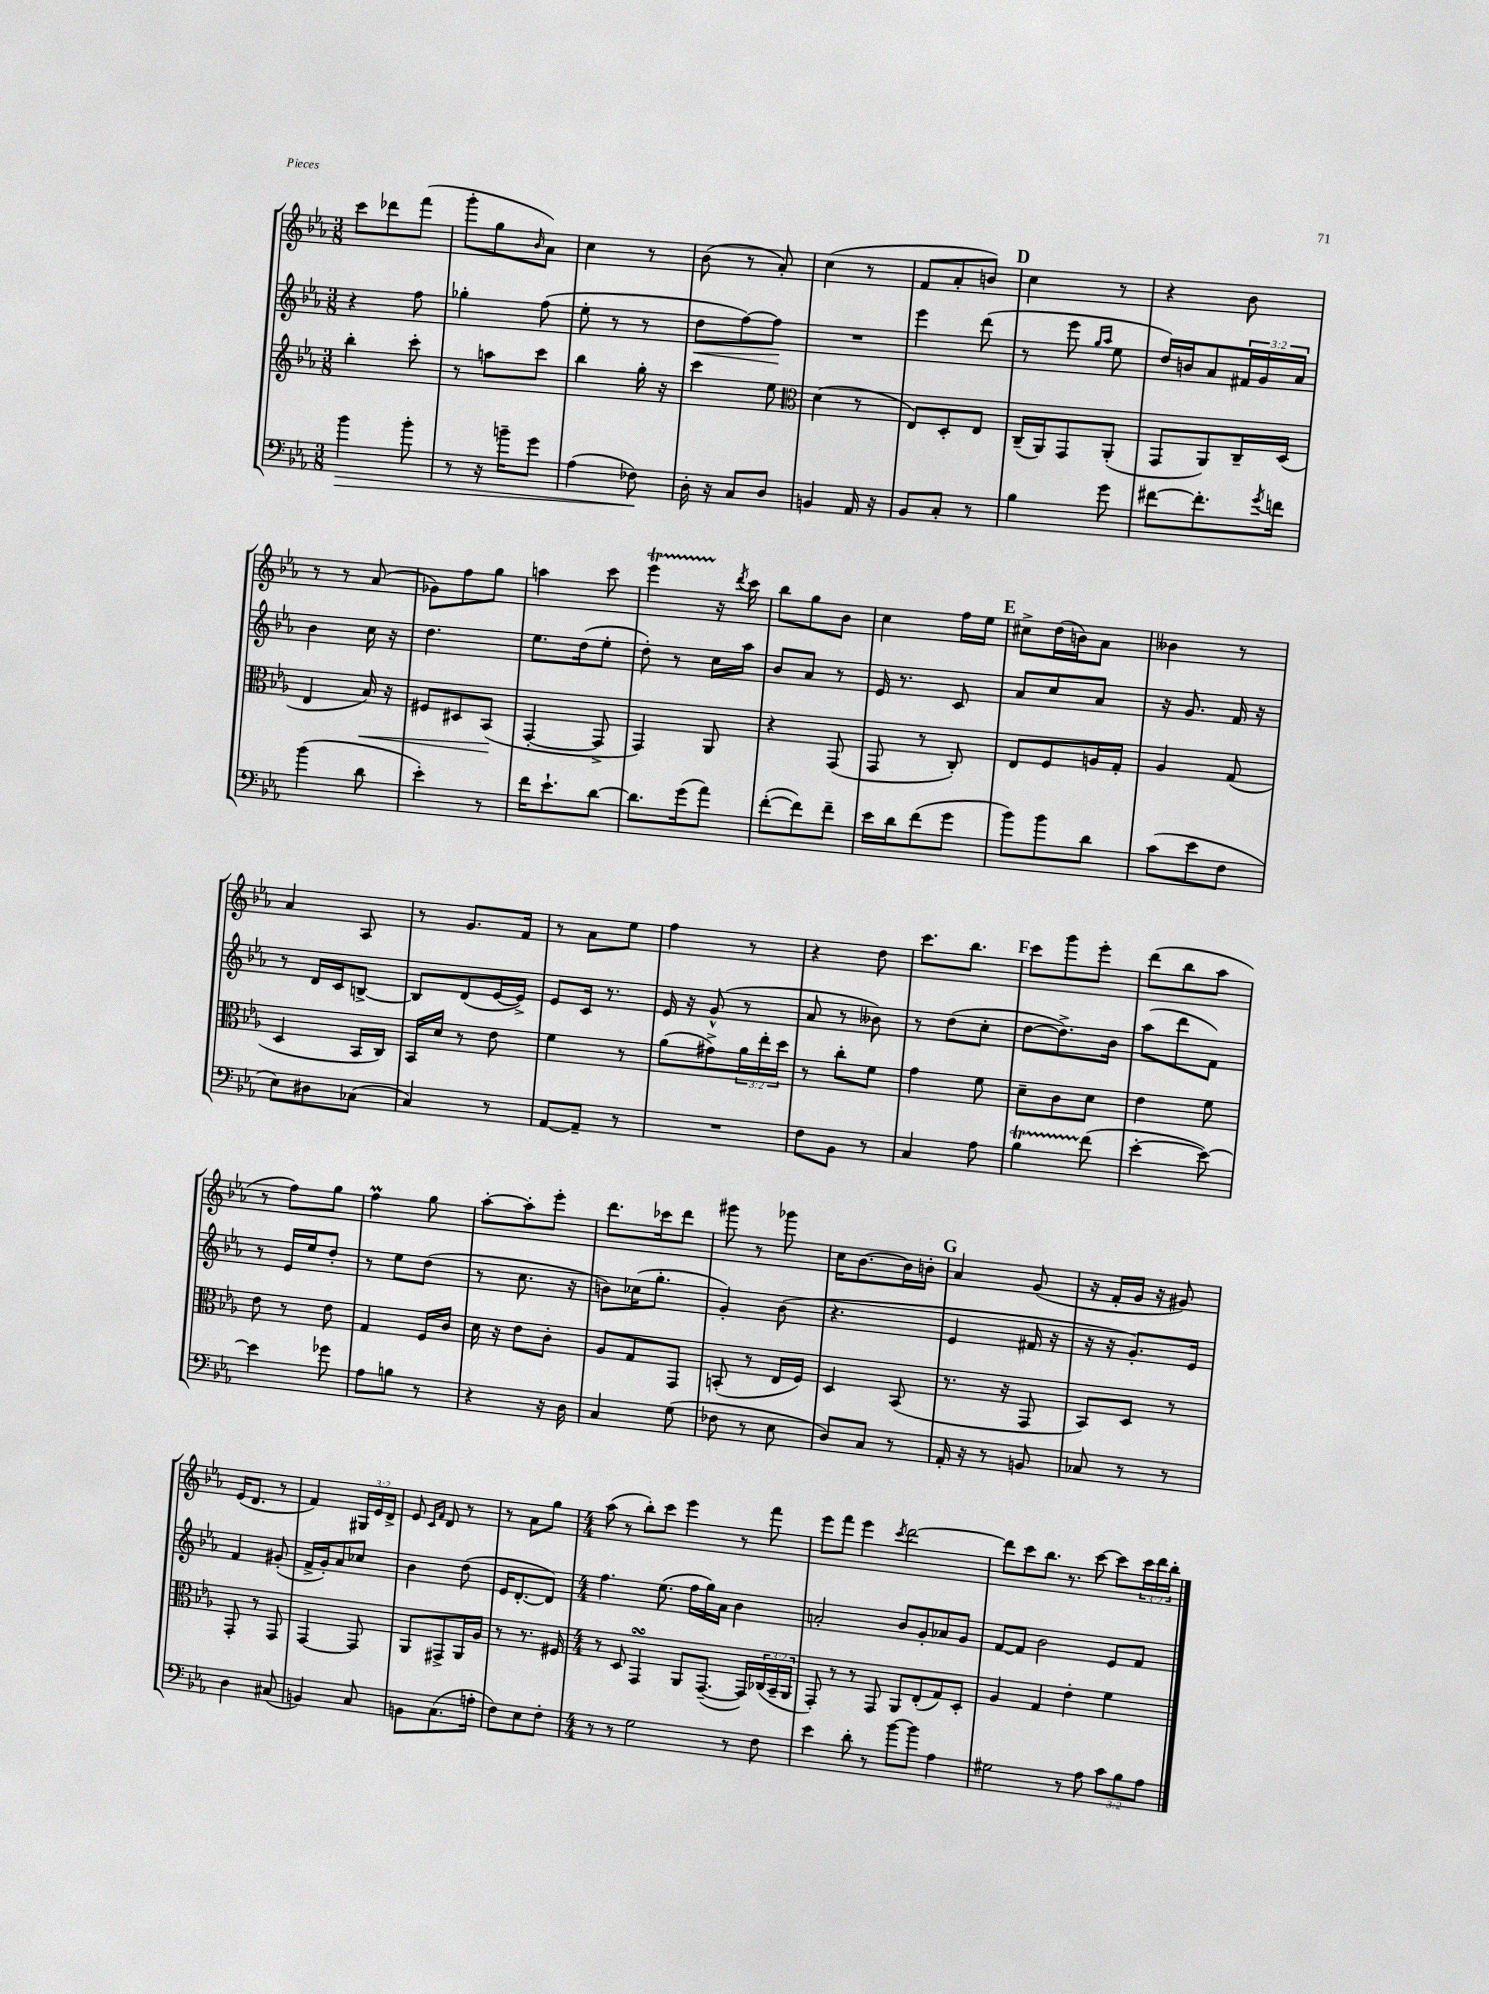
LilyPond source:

<<
\new StaffGroup <<
\new Staff = "s0" {
    \clef treble \key ees \major \numericTimeSignature \time 3/8 \override Staff.TupletNumber.text = #tuplet-number::calc-fraction-text
    c'''8 des'''8 f'''8( |
    g'''8-. g''8 \grace { bes'16 } aes'8) |
    c''4 r8 |
    bes'8( r8 aes'8-.) |
    c''4( r8 |
    f'8 aes'8-. b'8) |
    \mark \markup { \bold "D" } c''4 r8 |
    r4 bes'8 |
    r8 r8 aes'8( |
    ges'8) f''8 g''8 |
    a''4 c'''8 |
    ees'''4\startTrillSpan r16\stopTrillSpan \acciaccatura { d'''8 } c'''16 |
    bes''8 g''8 bes'8 |
    c''4 f''16 ees''16 |
    \mark \markup { \bold "E" } cis''8-> d''16( b'16) aes'8 |
    beses'4 r8 |
    aes'4 aes8 |
    r8 g'8. f'16 |
    r8 aes'8 ees''8 |
    f''4 r8 |
    r4 d''8 |
    c'''8. bes''8. |
    \mark \markup { \bold "F" } c'''8 g'''8 ees'''8-. |
    d'''8( bes''8 aes''8 |
    r8 f''8) g''8 |
    f''4\prall g''8 |
    aes''8~-. aes''8-. ees'''8-. |
    d'''8. ces'''16 d'''8 |
    gis'''8 r8 ges'''8 |
    c''16 bes'8.~ bes'16 b'16-. |
    \mark \markup { \bold "G" } aes'4 g'8( |
    r16 f'16-. g'16 r16 gis'8) |
    ees'16( d'8. r8 |
    f'4) \tuplet 3/2 { gis16 ees'16 d'16-> } |
    ees'8 \grace { c'16 f'16 } d'8 r8 |
    r8 aes'8 g''8 |
    \numericTimeSignature \time 4/4 aes''8( r8 bes''8-.) c'''8 ees'''4 r8 f'''8 |
    ees'''8 f'''8 ees'''4 \acciaccatura { c'''8 } d'''2~ |
    d'''8 c'''8 bes''8. r8. c'''8~ c'''8 \tuplet 3/2 { c'''16 d'''16 bes''16-. } \bar "|." |
}
\new Staff = "s1" {
    \clef treble \key ees \major \numericTimeSignature \time 3/8 \override Staff.TupletNumber.text = #tuplet-number::calc-fraction-text
    r4 f''8 |
    ges''4-. f''8( |
    ees''8-. r8 r8 |
    d''8\< f''8~) f''8\! |
    R4. |
    ees'''4 d'''8( |
    \mark \markup { \bold "D" } r8 ees'''8 \grace { g''16 aes''16 } ees''8 |
    d''16) b'16 aes'8 \tuplet 3/2 { fis'16 g'16 aes'16 } |
    bes'4 c''16 r16 |
    d''4. |
    ees''8. d''16( ees''8-. |
    d''8-.) r8 c''16 aes''16 |
    bes'8 aes'8 r8 |
    ees'16 r8. c'8 |
    \mark \markup { \bold "E" } aes'8 c''8 aes'8 |
    r16 g'8. f'16 r16 |
    r8 d'16 c'16 b8~-> |
    b8 d'8( ees'16~ ees'16->) |
    ees'8 c'16 r8. |
    ees'16 r16 g'8-^( r8 |
    aes'8 r8 beses'8) |
    r8 d''8( c''8-. |
    \mark \markup { \bold "F" } d''8~ d''8.->) bes'16 |
    aes''8( d'''8 f'8) |
    r8 ees'16 ees''16 d''8-. |
    r8 ees''8 d''8( |
    r8 c''8. r16 |
    b'8) ces''16( g''8.-. |
    g'4-.) bes'8( |
    r4. |
    \mark \markup { \bold "G" } ees'4 fis'16 r16 |
    r16 r16 g'8.-.) ees'16 |
    f'4 gis'8-.( |
    f'16-> g'16-.) aes'8 ces''8 |
    bes'4 d''8( |
    ees'16 d'8.~-. d'8) |
    \numericTimeSignature \time 4/4 f''4. ees''8.( f''16 g''16) aes'16 bes'4 |
    a'2-. bes'8 g'8-. aes'8 g'8 |
    f'8~ f'8 bes'2 ees'8 f'8 \bar "|." |
}
\new Staff = "s2" {
    \clef treble \key ees \major \numericTimeSignature \time 3/8 \override Staff.TupletNumber.text = #tuplet-number::calc-fraction-text
    bes''4-. c'''8-. |
    r8 a''8 c'''8 |
    bes''4 g''16-. r16 |
    c'''4 ees''8 |
    \clef alto d'4( r8 |
    ees8) d8-. ees8 |
    \mark \markup { \bold "D" } c16--( aes,16) g,8 aes,8-.( |
    g,8 aes,8) c16-- d16( |
    ees4 bes16\<) r16 |
    fis8 dis8 bes,8\!( |
    g,4~-. g,8-> |
    g,4) aes,8 |
    r4 g,8( |
    g,8 r8 c8-.) |
    \mark \markup { \bold "E" } ees8 f8 a16 g16-. |
    aes4 g8( |
    d4 bes,16 c16) |
    bes,16 d'16 r8 ees'8 |
    f'4 r8 |
    aes'8( gis'8->) \tuplet 3/2 { aes'16 ees''16-. d''16 } |
    r8 c''8-. f'8 |
    g'4 f'8 |
    \mark \markup { \bold "F" } d'8-- c'8 d'8 |
    ees'4 f'8 |
    ees'8 r8 ees'8 |
    g4 f16 c'16 |
    d'16 r16 ees'8 c'8-. |
    aes8 g8 g,8 |
    b,8-.( r8 ees16 f16) |
    d4 bes,8( |
    \mark \markup { \bold "G" } r8. r16 g,8 |
    bes,8) d8 r8 |
    g,8-. r8 g,8 |
    g,4~ g,8 |
    aes,8 gis,8-> aes,16 aes16 |
    r8 r8. fis16 |
    \numericTimeSignature \time 4/4 r8 d8 g,4\turn aes,8 g,8.~--( g,16) \tuplet 3/2 { ces16( bes,16-- aes,16 } |
    g,8-.) r8 r8 g,8 aes,8 ees8-.( g8) d8-. |
    aes4 g4 ees'4-. f'4 \bar "|." |
}
\new Staff = "s3" {
    \clef bass \key ees \major \numericTimeSignature \time 3/8 \override Staff.TupletNumber.text = #tuplet-number::calc-fraction-text
    bes'4\> bes'8-. |
    r8 r16 b'16-- g'8 |
    aes4( fes8\!) |
    d16-. r16 c8 d8 |
    b,4 aes,16 r16 |
    bes,8 c8-. r8 |
    \mark \markup { \bold "D" } bes4 g'8 |
    fis'8~ fis'8.-. \acciaccatura { g'8 } f'16 |
    bes'4( d'8 |
    ees'4-.) r8 |
    f'16 ees'8.-! d'8~ |
    d'8. g'16( aes'8) |
    f'8~-.( f'8) f'8-- |
    ees'16 d'16 f'8( g'8 |
    \mark \markup { \bold "E" } bes'8) bes'8 d'8 |
    c'8( ees'8 f8 |
    ees8) dis8 ces8( |
    c4) r8 |
    aes,8~ aes,8-- r8 |
    R4. |
    f8 bes,8 r8 |
    c4 aes8 |
    \mark \markup { \bold "F" } bes4\startTrillSpan f'8\stopTrillSpan( |
    ees'4~-. ees'8~) |
    ees'4 ges'8 |
    aes8 b8 r8 |
    r4 r16 d16 |
    c4 g8( |
    fes8 r8 ees8 |
    d8) c8 r8 |
    \mark \markup { \bold "G" } aes,16-. r16 r8 b,8 |
    ces8 r8 r8 |
    d4 cis8( |
    b,4) c8 |
    b,8 c8.( a16-. |
    f8) ees8 f8-. |
    \numericTimeSignature \time 4/4 r8 r8 g2 r8 f8 |
    ees'4 d'8-. r8 bes'8~ bes'8 aes4 |
    gis2 r8 aes8 \tuplet 3/2 { c'8 bes8 aes8 } \bar "|." |
}
>>
>>
\layout { \context { \Score \remove "Bar_number_engraver" } }
